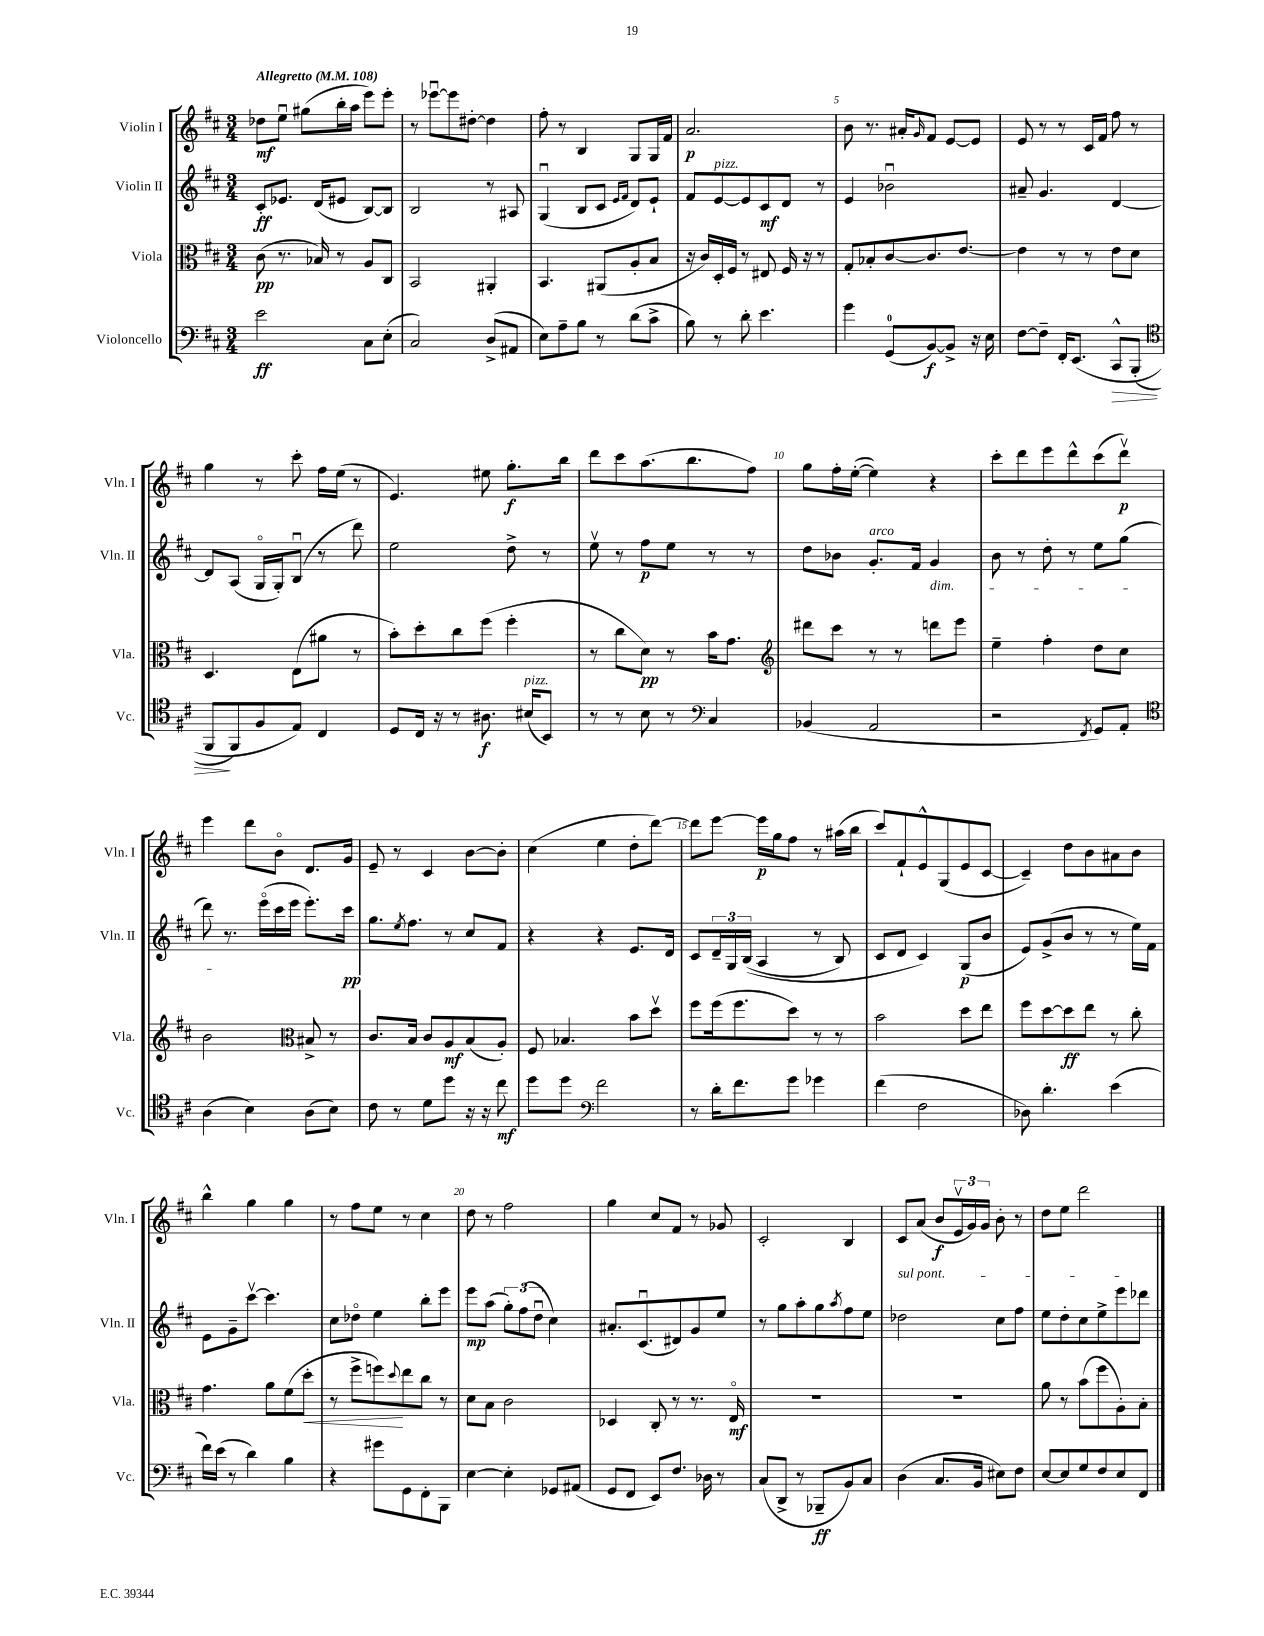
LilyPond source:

<<
\new StaffGroup <<
\new Staff = "s0" \with { instrumentName = "Violin I" shortInstrumentName = "Vln. I" } {
    \clef treble \key d \major \numericTimeSignature \time 3/4 \tempo "Allegretto" 4 = 108
    des''8\mf e''8\downbow gis''8( b''16-. a''16 e'''8) e'''8-. |
    r8 ees'''8~\downbow ees'''8 dis''8~-. dis''4 |
    fis''8-. r8 b4 g8 g16 fis'16 |
    a'2.\p |
    b'8 r8. ais'16-. \grace { g'16 } fis'8 e'8~ e'8 |
    e'8 r8 r8 cis'16 fis'16 fis''8 r8 |
    g''4 r8 cis'''8-. fis''16 e''16( r8 |
    e'4.) eis''8 g''8.-.\f b''16 |
    d'''8 cis'''8 a''8.( b''8. fis''8) |
    g''8 fis''16-. e''16~-.( e''4) r4 |
    cis'''8-. d'''8 e'''8 d'''8-^ cis'''8( d'''8\upbow\p) |
    e'''4 d'''8 b'8\flageolet d'8. g'16 |
    e'8-- r8 cis'4 b'8~ b'8-. |
    cis''4( e''4 d''8-. d'''8~) |
    d'''8 e'''8~ e'''16\p g''16 fis''8 r8 ais''16( b''16 |
    cis'''8) fis'8-! e'8-^ g8( e'8 cis'8~ |
    cis'4--) d''8 b'8 ais'8 b'8 |
    b''4-^ g''4 g''4 |
    r8 fis''8 e''8 r8 cis''4 |
    d''8 r8 fis''2 |
    g''4 cis''8 fis'8 r8 ges'8 |
    cis'2-. b4 |
    cis'8 a'8( b'8\f \tuplet 3/2 { e'16\upbow g'16) g'16 } b'8-. r8 |
    d''8 e''8 d'''2 \bar "|." |
}
\new Staff = "s1" \with { instrumentName = "Violin II" shortInstrumentName = "Vln. II" } {
    \clef treble \key d \major \numericTimeSignature \time 3/4
    cis'8-.\ff ees'8. d'16( eis'8 b8~) b8 |
    b2 r8 ais8 |
    g4\downbow( b8 cis'8 \grace { e'16 fis'16 } d'8) e'8-! |
    fis'8 e'8~^\markup { \italic "pizz." } e'8 cis'8\mf d'8 r8 |
    e'4 bes'2\downbow |
    ais'8-- g'4. d'4~ |
    d'8 a8( g16\flageolet g16-.) b8\downbow( r8 d'''8) |
    e''2 d''8-> r8 |
    e''8\upbow r8 fis''8\p e''8 r8 r8 |
    d''8 bes'8 g'8.-.^\markup { \italic "arco" } fis'16 g'4\dim |
    b'8 r8 d''8-. r8 e''8 g''8( |
    d'''8\!) r8. e'''16\flageolet( cis'''16 e'''16 e'''8.-.) cis'''16\pp |
    g''8. \acciaccatura { e''8 } fis''8. r8 cis''8 fis'8 |
    r4 r4 e'8. d'16 |
    cis'8 \tuplet 3/2 { d'16-- g16 b16(\( } a4 r8 b8) |
    cis'8 d'8 cis'4\) g8\p( b'8 |
    e'8) g'8->( b'8 r8 r8 e''16) fis'16 |
    e'8 g'8-- cis'''8~\upbow cis'''4. |
    cis''8 des''8\flageolet e''4 b''8-. e'''8 |
    e'''8\mp a''8( \tuplet 3/2 { g''8-.) fis''8( d''8\downbow } cis''4) |
    ais'8.-. cis'8.\downbow( dis'8) g'8 e''8 |
    r8 g''8 a''8-. g''8 \acciaccatura { a''8 } fis''8 e''8 |
    \once \override TextSpanner.bound-details.left.text = \markup { \italic "sul pont." } des''2\startTextSpan cis''8 fis''8 |
    e''8 d''8-. cis''8 e''8-> e'''8 des'''8\stopTextSpan \bar "|." |
}
\new Staff = "s2" \with { instrumentName = "Viola" shortInstrumentName = "Vla." } {
    \clef alto \key d \major \numericTimeSignature \time 3/4
    cis'8\pp( r8. bes16) r8 a8 cis8 |
    b,2 ais,4-. |
    b,4. ais,8( a8-. b8 |
    r16 cis'16) d16-. fis16 r8 eis8 fis16 r16 r8 |
    g8-. bes8-. cis'8~ cis'8. e'8.~ |
    e'4 r8 r8 e'8 d'8 |
    d4. e8( ais'8 r8 |
    b'8-.) d''8-. cis''8 fis''8( fis''4-. |
    r8 cis''8 d'8\pp) r8 b'16 g'8. |
    \clef treble dis'''8 cis'''8 r8 r8 d'''8 e'''8 |
    e''4-- fis''4-. d''8 cis''8 |
    b'2 \clef alto bis8-> r8 |
    cis'8. b16 cis'8 a8\mf b8( a8-.) |
    fis8 bes4. b'8 d''8\upbow |
    fis''8 fis''16( fis''8. d''8) r8 r8 |
    b'2 d''8 e''8 |
    fis''8 d''8~ d''8\ff e''8 r8 cis''8-. |
    g'4. a'8 fis'8( d''8-.\< |
    r8 fis''8-> f''8\!) \appoggiatura { d''8 } e''8 cis''8 r8 |
    d'8 b8 cis'2 |
    des4 cis8-. r8 r8. e16\flageolet\mf |
    R2. |
    R2. |
    a'8 r8 b'8( fis''8 a8-.) b8-. \bar "|." |
}
\new Staff = "s3" \with { instrumentName = "Violoncello" shortInstrumentName = "Vc." } {
    \clef bass \key d \major \numericTimeSignature \time 3/4
    e'2\ff cis8 e8-.( |
    cis2) d8->( ais,8 |
    e8) a8-- b8 r8 d'8( cis'8-> |
    b8) r8 d'8-. e'4. |
    g'4 g,8-0( b,8~\f) b,8-> r16 e16 |
    fis8~ fis8-- fis,16-. e,8.\( cis,8-^\> b,,8-.( |
    \clef tenor fis,8\! fis,8) fis8 e8\) cis4 |
    d8 cis16 r16 r8 ais8.\f bis16^\markup { \italic "pizz." }( b,8) |
    r8 r8 b8 r8 \clef bass cis4 |
    bes,4( a,2 |
    r2 \acciaccatura { fis,8 } g,8) a,8-. |
    \clef tenor a4( b4) a8( b8) |
    cis'8 r8 d'8 d''8 r16 r16 cis''8\mf |
    d''8 d''8 \clef bass fis'2 |
    r8 d'16-. fis'8. g'8 ges'4 |
    fis'4( fis2 |
    des8) d'4.-. e'4( |
    fis'16) e'16( r8 d'4) b4 |
    r4 gis'8 g,8 fis,8-. b,,8 |
    e4~ e4-. ges,8 ais,8( |
    g,8 fis,8 e,8) fis8. des16 r8 |
    cis8( d,8-> r8 bes,,8--\ff b,8) cis8 |
    d4( cis8. b,16 eis8) fis8 |
    e8~ e8 g8 fis8 e8 fis,8 \bar "|." |
}
>>
>>
\layout { \context { \Score \override BarNumber.break-visibility = ##(#f #t #t) barNumberVisibility = #(every-nth-bar-number-visible 5) } }
